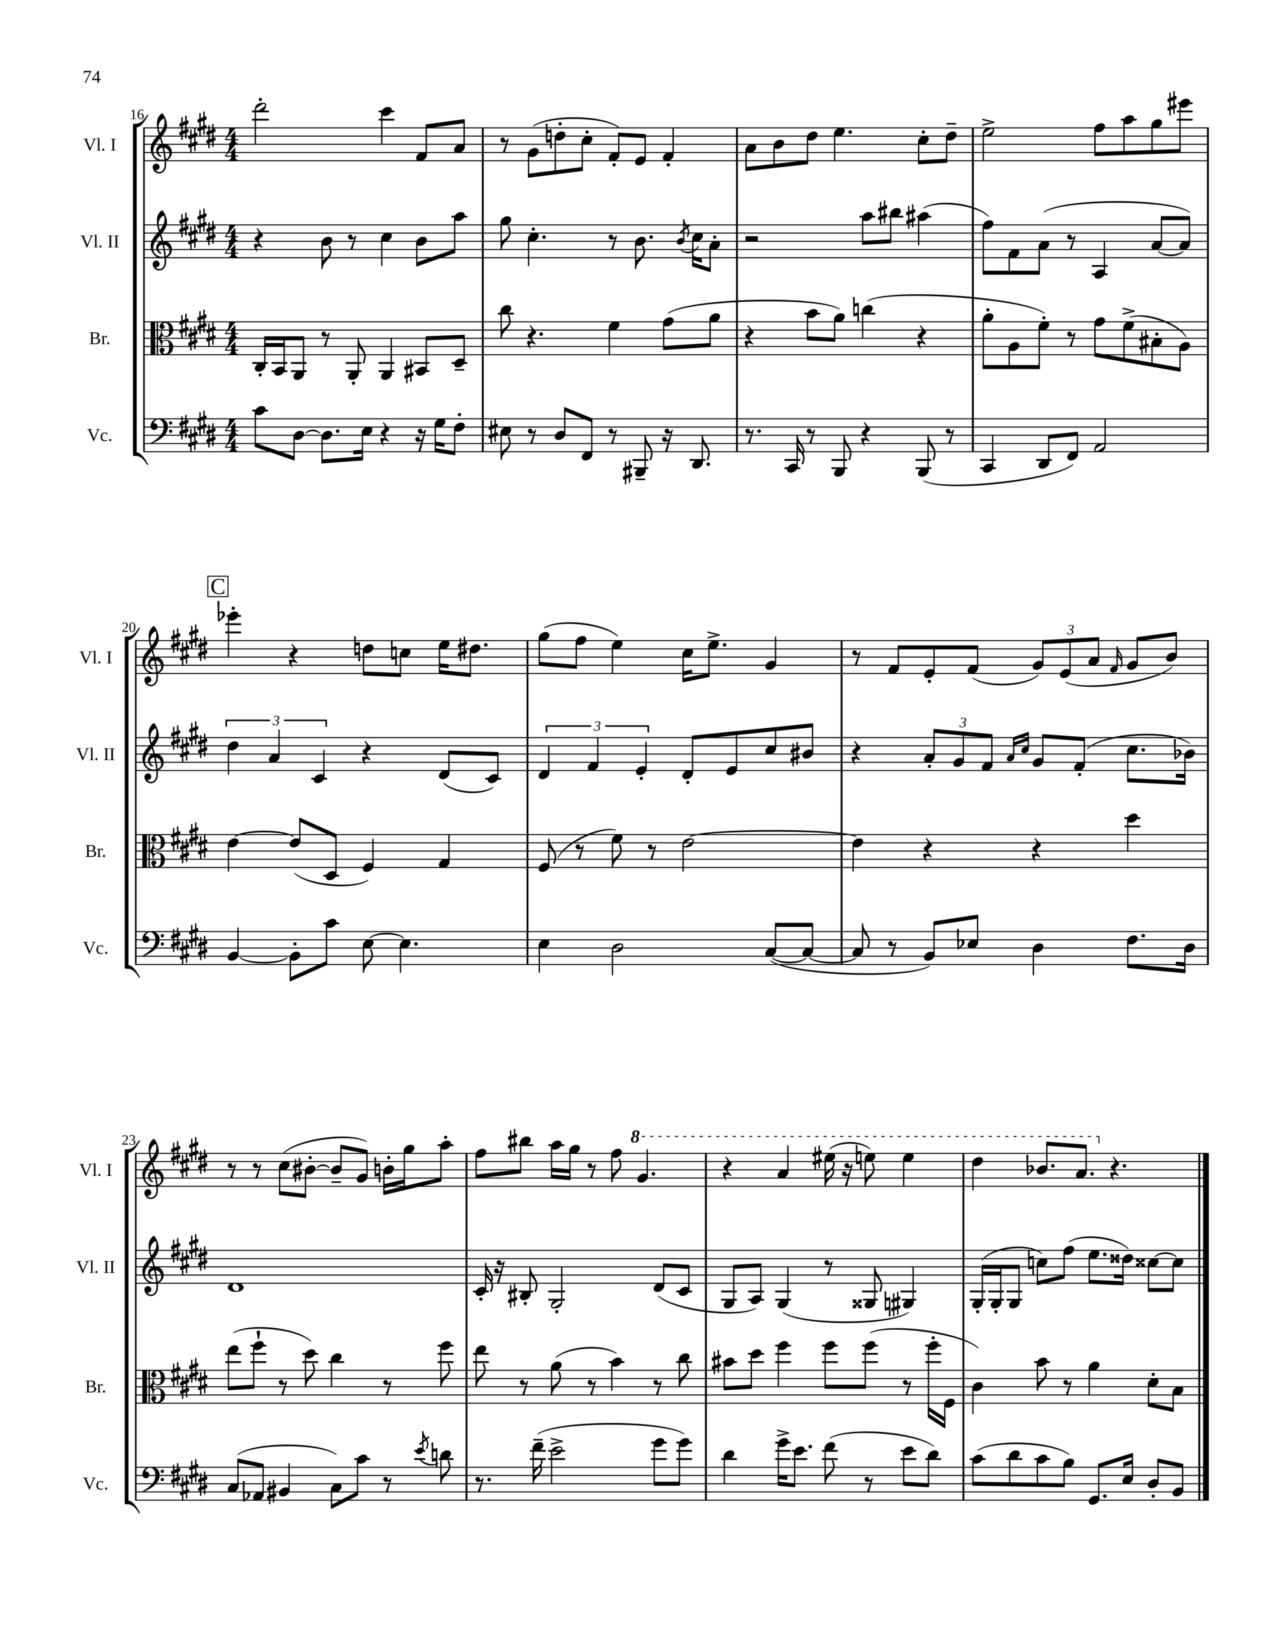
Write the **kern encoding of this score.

**kern	**kern	**kern	**kern
*staff4	*staff3	*staff2	*staff1
*clefF4	*clefC3	*clefG2	*clefG2
*k[f#c#g#d#]	*k[f#c#g#d#]	*k[f#c#g#d#]	*k[f#c#g#d#]
*M4/4	*M4/4	*M4/4	*M4/4
8c#	16C#'	4r	2ddd#'
.	16BB	.	.
[8D#	8AA	.	.
8.D#]	8r	8b	.
.	8AA'	8r	.
16E	.	.	.
4r	4AA	4cc#	4ccc#
16r	8BB#	8b	8f#
16G#	.	.	.
8F#'	8D#~	8aa	8a
=	=	=	=
8E#	8cc#	8gg#	8r
8r	4.r	4.cc#'	(8g#
8D#	.	.	8dd'
8FF#	.	.	8cc#'
8r	4f#	8r	8f#')
8BBB#~	.	8.b	8e
16r	(8g#	.	4f#'
.	.	8qb	.
8.DD#	.	16cc#	.
.	8a	8a'	.
=	=	=	=
8.r	4r	2r	8a
.	.	.	8b
16CC#	.	.	.
8r	8b	.	8dd#
8BBB	8a)	.	4.ee
4r	(4cc	8aa	.
.	.	8bb#	.
(8BBB	4r	(4aa#	8cc#'
8r	.	.	8dd#~
=	=	=	=
4CC#	8a'	8ff#)	2ee^
.	8A	8f#	.
8DD#	8f#')	(8a	.
8FF#)	8r	8r	.
2AA	8g#	4A	8ff#
.	(8f#^	.	8aa
.	8B#'	[8a	8gg#
.	8A)	8a])	8eee#
=	=	=	=
[4BB	[4e	6dd#	4eee-'
.	.	6a	.
8BB']	(8e]	.	4r
.	.	6c#	.
8c#	8D#	.	.
[8E	4F#)	4r	8dd
4.E]	.	.	8cc
.	4G#	(8d#	16ee
.	.	.	8.dd#
.	.	8c#)	.
=	=	=	=
4E	(8F#	6d#	(8gg#
.	8r	.	8ff#
.	.	6f#	.
2D#	8f#)	.	4ee)
.	.	6e'	.
.	8r	.	.
.	[2e	8d#'	16cc#
.	.	.	8.ee^
.	.	8e	.
([8C#	.	8cc#	4g#
8C#_	.	8b#	.
=	=	=	=
8C#]	4e]	4r	8r
8r	.	.	8f#
8BB)	4r	12a'	8e'
.	.	12g#	.
8E-	.	.	(8f#
.	.	12f#	.
.	.	16qqa	.
.	.	16qqcc#	.
4D#	4r	8g#	12g#)
.	.	.	(12e
.	.	(8f#'	.
.	.	.	12a
.	.	.	16qqf#
8.F#	4dd#	8.cc#	8g#
.	.	.	8b)
16D#	.	16b-)	.
=	=	=	=
(8C#	(8ee	1d#	8r
8AA-	8ff#`	.	8r
4BB#	8r	.	(8cc#
.	8dd#)	.	[8b#'
8C#)	4cc#	.	8b#~]
8c#	.	.	8g#)
8r	8r	.	16b'
.	.	.	16gg#
8qe	.	.	.
8d	8ff#	.	8aa'
=	=	=	=
8.r	8ee	16c#'	8ff#
.	.	16r	.
.	8r	8B#'	8bb#
(16f#~	.	.	.
2e^	(8a	2G#'	16aa
.	.	.	16gg#
.	8r	.	8r
.	4b)	.	8ff#
.	.	.	4.gg#
8g#	8r	(8d#	.
8g#)	8cc#	8c#	.
=	=	=	=
4d#	8b#	8G#	4r
.	8dd#	8A)	.
16g#^	4ff#	(4G#	4aa
8.e	.	.	.
(8f#	8ff#	8r	(16eee#
.	.	.	16r
8r	(8ff#	8G##	8eee)
8e	8r	4G#)	4eee
8d#)	16ff#'	.	.
.	16F#	.	.
=	=	=	=
(8c#	4c#)	(16G#'	4ddd#
.	.	16G#'	.
8d#	.	8G#	.
8c#	8b	8cc)	8.bb-
8B)	8r	(8ff#	.
.	.	.	8.aa
8.GG#	4a	8.ee	.
.	.	.	4.r
16E	.	16dd##)	.
8D#'	8d#'	[8cc##	.
8BB	8B	8cc##]	.
==	==	==	==
*-	*-	*-	*-
